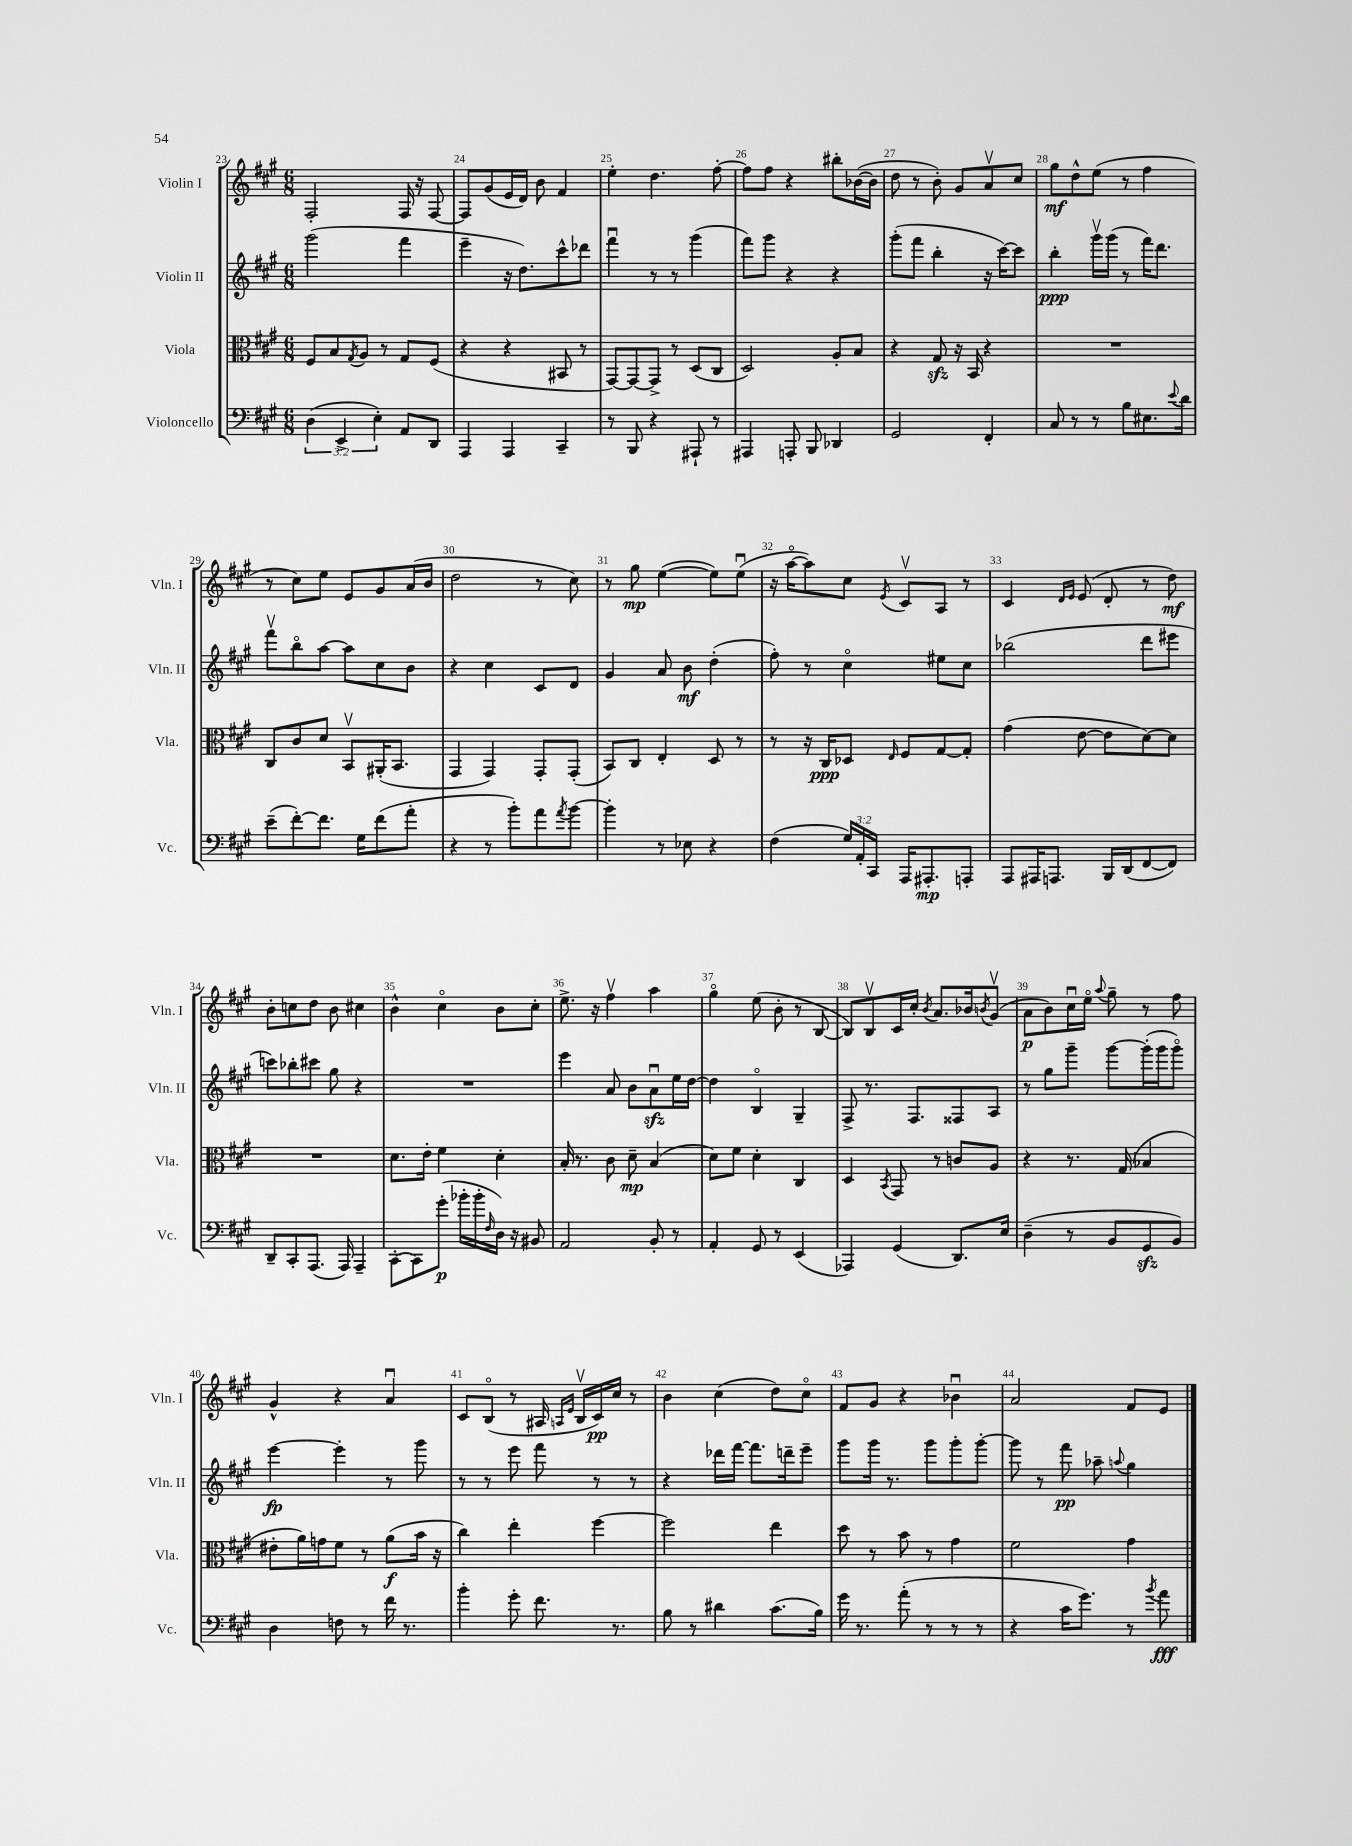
<<
\new StaffGroup <<
\new Staff = "s0" \with { instrumentName = "Violin I" shortInstrumentName = "Vln. I" } {
    \clef treble \key a \major \numericTimeSignature \time 6/8
    fis2-. fis16 r16 fis8~ |
    fis8 gis'8( e'16 d'16) b'8 fis'4 |
    e''4-. d''4. fis''8~-. |
    fis''8 fis''8 r4 bis''8-. bes'16~( bes'16 |
    d''8 r8 b'8-.) gis'8 a'8\upbow cis''8 |
    gis''8\mf d''8-^ e''8( r8 fis''4 |
    r8 cis''8) e''8 e'8 gis'8 a'16( b'16 |
    d''2 r8 cis''8) |
    r8 gis''8\mp e''4~( e''8) e''8\downbow( |
    r16 a''16~\flageolet a''8) cis''8 \acciaccatura { e'8 } cis'8\upbow a8 r8 |
    cis'4 \grace { d'16 e'16 } e'8( d'8-. r8 d''8\mf) |
    b'8-. c''8 d''8 b'8 cis''4 |
    b'4-^ cis''4\flageolet b'8 cis''8-. |
    e''8.-> r16 fis''4\upbow a''4 |
    gis''4\flageolet e''8( b'8-. r8 b8~ |
    b8) b8\upbow cis'16 cis''16-. \acciaccatura { b'8 } a'8. bes'16 \acciaccatura { b'8 } gis'8\upbow( |
    a'8\p b'8) cis''16\downbow e''16\flageolet \appoggiatura { a''8 } gis''8-- r8 fis''8 |
    gis'4-^ r4 a'4\downbow |
    cis'8 b8\flageolet( r8 ais16 \grace { a16 e'16 } b16\upbow cis'16\pp) cis''16 r8 |
    b'4 cis''4( d''8) cis''8\flageolet |
    fis'8 gis'8 r4 bes'4\downbow |
    a'2 fis'8 e'8 \bar "|." |
}
\new Staff = "s1" \with { instrumentName = "Violin II" shortInstrumentName = "Vln. II" } {
    \clef treble \key a \major \numericTimeSignature \time 6/8
    gis'''2( fis'''4 |
    e'''4-- r16 d''8.) cis'''8-^ des'''8 |
    fis'''4\downbow r8 r8 gis'''4( |
    fis'''8) gis'''8 r4 r4 |
    gis'''8-.( fis'''8 b''4-. r16 cis'''16~) cis'''8 |
    b''4-.\ppp gis'''16\upbow gis'''16( r8 fis'''16) d'''8. |
    fis'''8\upbow b''8\flageolet a''8~ a''8 cis''8 b'8 |
    r4 cis''4 cis'8 d'8 |
    gis'4 a'8 b'8\mf d''4-.( |
    fis''8-.) r8 cis''4\flageolet eis''8 cis''8 |
    bes''2( d'''8 eis'''8 |
    c'''8) bes''8-. cis'''8 gis''8 r4 |
    R2. |
    e'''4 a'8 b'8 a'8\downbow\sfz e''16 d''16~ |
    d''4 b4\flageolet gis4-- |
    fis8-> r8. fis8. fisis8 a8 |
    r8 gis''8 gis'''8-- gis'''8~ gis'''16-.( gis'''16 gis'''8\flageolet) |
    e'''4~\fp e'''4-. r8 gis'''8 |
    r8 r8 e'''8 fis'''8 r8 r8 |
    r4 des'''16 fis'''16~ fis'''8. d'''16-- e'''8-- |
    gis'''8 gis'''16 r8. gis'''8 gis'''8-. gis'''8~-. |
    gis'''8 r8 fis'''8\pp aes''8-- \appoggiatura { a''8 } gis''4 \bar "|." |
}
\new Staff = "s2" \with { instrumentName = "Viola" shortInstrumentName = "Vla." } {
    \clef alto \key a \major \numericTimeSignature \time 6/8
    fis8 b8 \acciaccatura { gis8 } a8 r8 gis8 fis8( |
    r4 r4 bis,8 r8 |
    gis,8~) gis,8~ gis,8-> r8 d8( cis8 |
    d2) a8-. b8 |
    r4 gis8\sfz r16 b,16 r4 |
    R2. |
    cis8 cis'8 d'8 b,8\upbow ais,16-.( b,8. |
    gis,4 gis,4) gis,8-. gis,8-.( |
    b,8) cis8 e4-. d8 r8 |
    r8 r16 cis16\ppp des8 \grace { e16 } fis8 gis8~ gis8-. |
    gis'4( e'8~ e'8 d'8~) d'8 |
    R2. |
    d'8. e'16-. fis'4 d'4-. |
    b16-. r8. cis'8 d'8--\mp b4( |
    d'8) fis'8 d'4-. cis4 |
    d4 \acciaccatura { b,8 } gis,8 r8 c'8 a8 |
    r4 r8. gis16( bes4 |
    eis'8-. a'16) g'16 fis'8 r8 a'8\f( b'16 r16 |
    cis''4) e''4-. fis''4~ |
    fis''2 e''4 |
    d''8 r8 b'8 r8 gis'4 |
    fis'2 gis'4 \bar "|." |
}
\new Staff = "s3" \with { instrumentName = "Violoncello" shortInstrumentName = "Vc." } {
    \clef bass \key a \major \numericTimeSignature \time 6/8 \override Staff.TupletNumber.text = #tuplet-number::calc-fraction-text
    \tuplet 3/2 { d4( e,4-> e4-.) } a,8 d,8 |
    a,,4 a,,4 cis,4-- |
    r8 b,,8 r4 ais,,8-! r8 |
    ais,,4 a,,8-. b,,8 des,4 |
    gis,2 fis,4-. |
    cis8 r8 r8 b8 eis8. \appoggiatura { e'8 } d'16 |
    e'8--( fis'8~-.) fis'8. gis16 fis'8( a'8-. |
    r4 r8 b'8-.) a'8 \acciaccatura { a'8 } b'8~ |
    b'4-. r8 ees8 r4 |
    fis4( \tuplet 3/2 { gis16) a,16-. cis,16 } a,,16 ais,,8.-.\mp a,,8-. |
    a,,8 ais,,16 a,,8. b,,16 d,16( fis,8~ fis,8) |
    d,8-- cis,8-. a,,8.( a,,16) a,,4-- |
    cis,8~-. cis,8 gis'8-.\p( bes'16-. bes'16-. \grace { fis16 } d16) r16 bis,8 |
    a,2 b,8-. r8 |
    a,4-. gis,8 r8 e,4( |
    aes,,4) gis,4( d,8.) e16 |
    d4--( r8 b,8 gis,8\sfz b,8) |
    d4 f8 r8 fis'16 r8. |
    b'4-. gis'8-. fis'8. r8. |
    b8 r8 dis'4 cis'8.( b16) |
    gis'16 r8. a'8-.( r8 r8 r8 |
    r4 cis'16 gis'8.) r8 \acciaccatura { b'8 } a'8\fff \bar "|." |
}
>>
>>
\layout { \context { \Score currentBarNumber = #23 \override BarNumber.break-visibility = ##(#f #t #t) barNumberVisibility = #all-bar-numbers-visible } }
